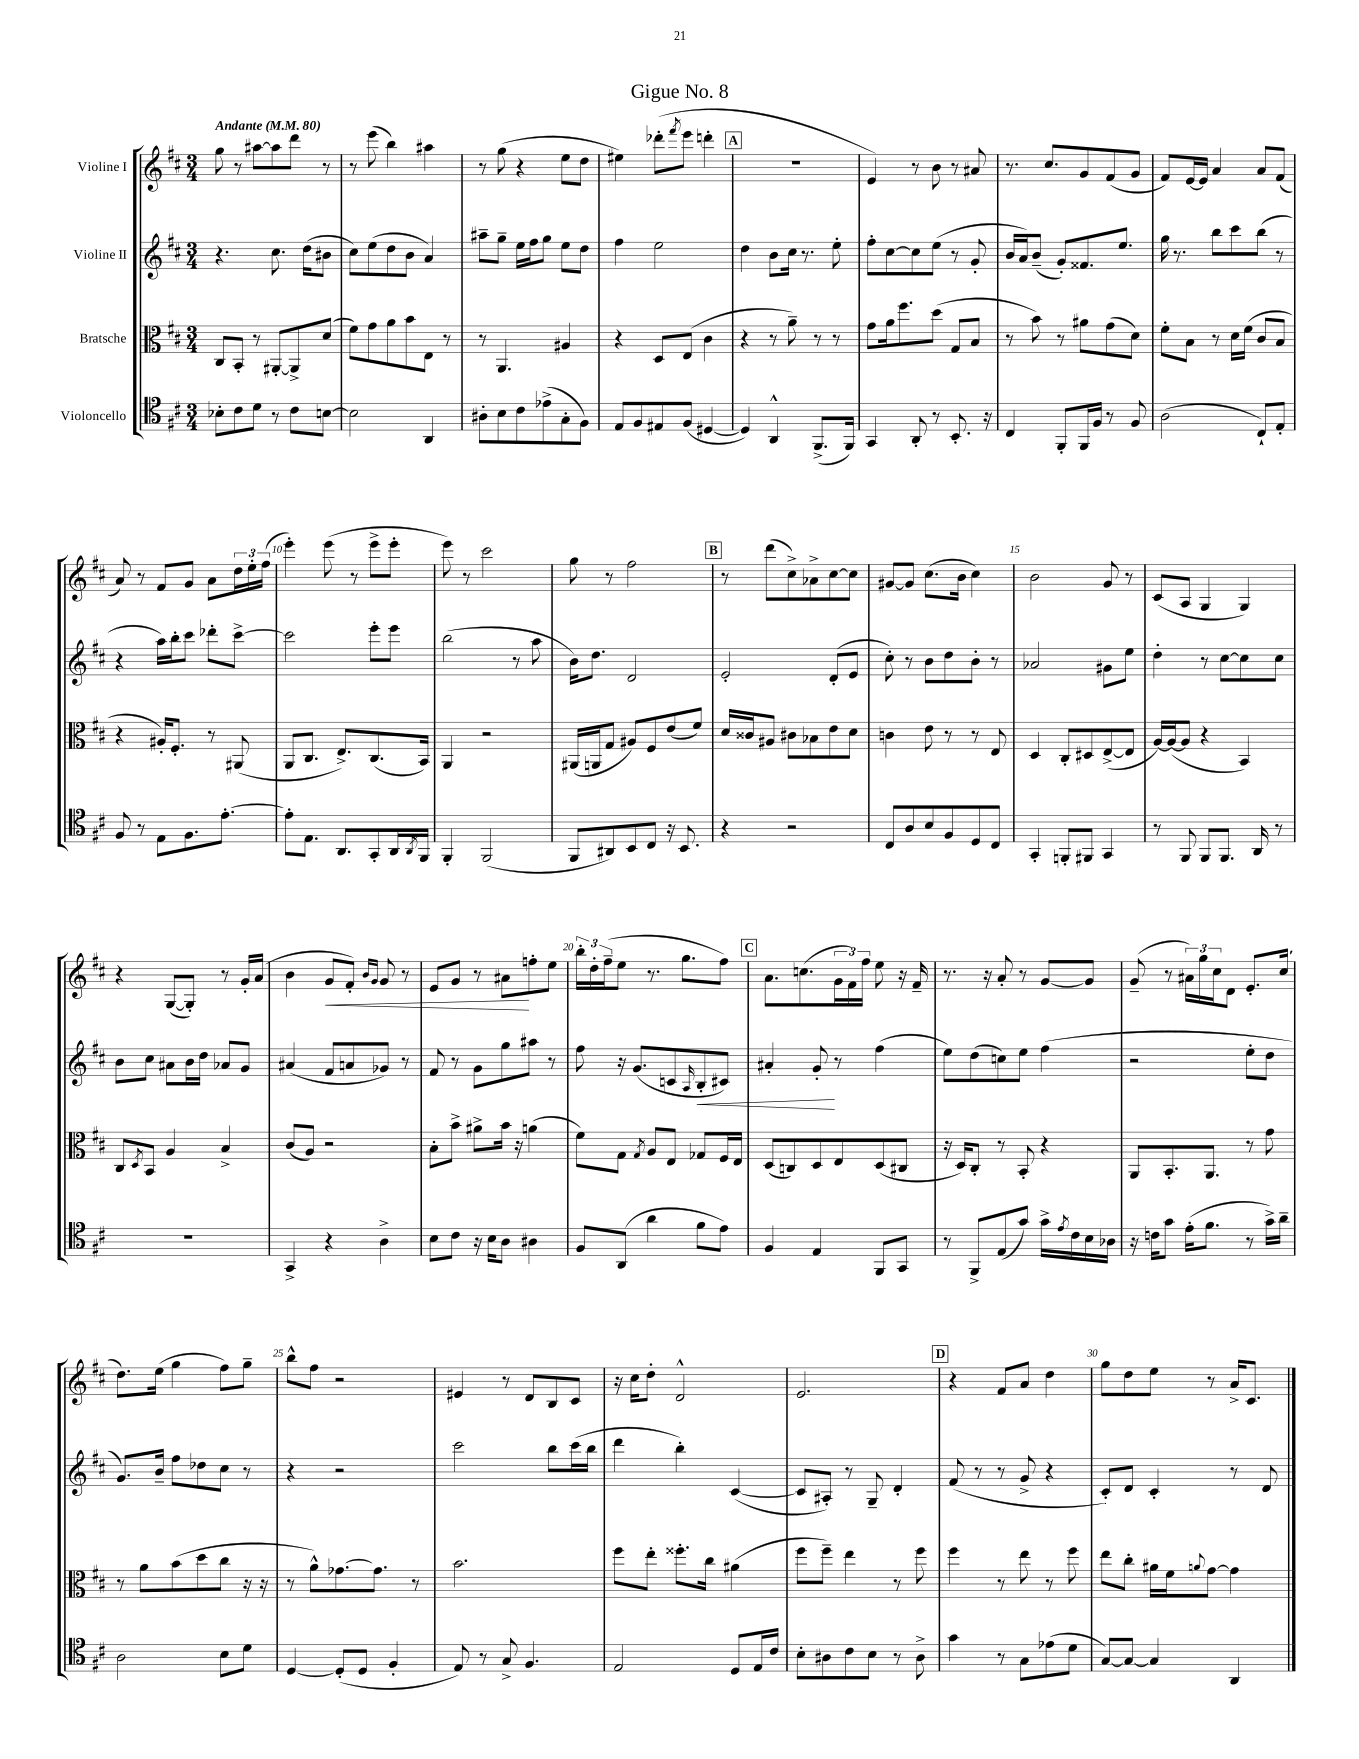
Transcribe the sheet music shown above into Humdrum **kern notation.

**kern	**kern	**kern	**kern
*staff4	*staff3	*staff2	*staff1
*clefC4	*clefC3	*clefG2	*clefG2
*k[f#c#]	*k[f#c#]	*k[f#c#]	*k[f#c#]
*M3/4	*M3/4	*M3/4	*M3/4
*MM80	*MM80	*MM80	*MM80
8B-'\L	8C#/L	4.r	8gg\
8c#\	8BB'/J	.	8r
8d\J	8r	.	[8aa#\L
8r	[8AA#'/L	8.cc#\	8aa#\]
8c#\L	8AA#^/]	.	8ddd\J
.	.	(16dd\LK	.
[8B\J	(8d/J	8b#\J	8r
=	=	=	=
2B\]	8f#\L)	8cc#\L)	8r
.	8g\	(8ee\	(8eee\
.	8a\	8dd\	4bb\)
.	8b\	8b\J	.
4AA/	8E\J	4a/)	4aa#\
.	8r	.	.
=	=	=	=
8A#'\L	8r	8aa#~\L	8r
8B\	4.AA/	8gg~\J	(8gg\
8c#\	.	16ee\LL	4r
.	.	16ff#\J	.
(8e-^\	.	8gg\J	.
8G'\	4A#/	8ee\L	8ee\L
8F#\J)	.	8dd\J	8dd\J
=	=	=	=
8E/L	4r	4ff#\	4ee#\)
8F#/	.	.	.
8E#/	8D/L	2ee\	(8ddd-'\L
.	.	.	8qfff#/
(8F#/J	(8E/J	.	8eee\J
[4D#/	4c#\	.	4ddd'\
=	=	=	=
4D#/])	4r	4dd\	2.r
4AA^^/	8r	8b\L	.
.	8a~\)	16cc#\Jk	.
.	.	8.r	.
(8.FF#^/L	8r	.	.
.	8r	8ee'\	.
16FF#/Jk)	.	.	.
=	=	=	=
4GG/	8g\L	8ff#'\L	4e/)
.	16a\k	[8cc#\	.
.	8.ff#\	.	.
8AA'/	.	8cc#\]	8r
8r	(8dd\J	(8ee\J	8b\
8.BB'/	8G/L	8r	8r
.	8B/J	8g'/	8a#/
16r	.	.	.
=	=	=	=
4C#/	8r	16b/LL	8.r
.	.	16a/J)	.
.	8b\)	(8b~/J	.
.	.	.	8.cc#/L
8FF#'/L	8r	8g'/L)	.
16FF#/L	8a#\L	8.f##/	8g/
16F#/JJ	.	.	.
8r	(8g\	.	(8f#/
.	.	8.ee/J	.
8F#/	8d\J)	.	8g/J
=	=	=	=
(2A\	8f#'\L	16gg\	8f#/L)
.	.	8.r	.
.	8B\J	.	[16e/L
.	.	.	16e/]JJ
.	8r	8bb\L	4a/
.	16d\LL	8ccc#\	.
.	(16f#\JJ	.	.
8C#`/L)	8c#/L	(8bb\J	8a/L
8E'/J	8B/J	8r	(8f#/J
=	=	=	=
8F#/	4r	4r	8a/)
8r	.	.	8r
8E\L	16A#'/LK)	16aa\LL)	8f#/L
.	8.F#'/J	16bb'\J	.
8.F#\	.	8ccc#\J	8g/J
.	8r	8ddd-'\L	8a\L
[8.e'\J	.	.	.
.	(8AA#/	[8ccc#^\J	24dd\L
.	.	.	24ee'\
.	.	.	(24ff#\JJ
=	=	=	=
8e'\]L	8AA/L	2ccc#\]	4eee'\)
8.E\J	8.C#/J	.	.
.	.	.	(8eee\
8.AA/L	8.E^/L)	.	.
.	.	.	8r
8GG'/	(8.C#/	8eee'\L	8eee^\L
16AA/L	.	8eee\J	8eee'\J
8qAA/	.	.	.
16FF#/JJ	16BB/Jk)	.	.
=	=	=	=
4FF#'/	4AA/	(2bb\	8eee\)
.	.	.	8r
(2FF#/	2r	.	2ccc#\
.	.	8r	.
.	.	8aa\	.
=	=	=	=
8FF#/L	(16AA#/LL	16b\LK)	8gg\
.	16AA/J	8.dd\J	.
8AA#/)	8G/J	.	8r
8BB/	8A#/L)	2d/	2ff#\
8C#/J	8F#/	.	.
16r	(8e/	.	.
8.BB/	.	.	.
.	8f#/J)	.	.
=	=	=	=
4r	16d/LL	2e'/	8r
.	16c##/J	.	.
.	8A#/J	.	(8ddd\L
2r	8c#\L	.	8cc#^\)
.	8B-\	.	8a-^\
.	8e\	(8d'/L	[8cc#\
.	8d\J	8e/J	8cc#\]J
=	=	=	=
8C#/L	4c\	8cc#'\)	[8g#/L
8A/	.	8r	8g#/]J
8B/	8e\	8b\L	(8.cc#\L
8F#/	8r	8dd\	.
.	.	.	16b\Jk
8D/	8r	8b'\J	4cc#\)
8C#/J	8E/	8r	.
=	=	=	=
4GG'/	4D/	2a-/	2b\
8FF'/L	8C#'/L	.	.
8FF#/J	8D#/	.	.
4GG/	([8E^/	8g#\L	8g/
.	8E/]J	8ee\J	8r
=	=	=	=
8r	[16A/LL)	4dd'\	(8c#/L
.	(16A/_J	.	.
8FF#/	8A/]J	.	8A/J
8FF#/L	4r	8r	4G/
8.FF#/J	.	[8cc#\L	.
.	4BB/)	8cc#\]	4G/)
16AA/	.	.	.
8r	.	8cc#\J	.
=	=	=	=
2.r	8C#/L	8b\L	4r
.	8qD/	.	.
.	8BB/J	8cc#\J	.
.	4A/	8a#\L	([8G/L
.	.	16b\L	8G'/]J)
.	.	16dd\JJ	.
.	4B^/	8a-/L	8r
.	.	8g/J	16g'/LL
.	.	.	(16a/JJ
=	=	=	=
4GG^/	(8c#/L	(4a#/	4b\
.	8A/J)	.	.
4r	2r	8f#/L	8g/L
.	.	8a/	8f#'/J)
.	.	.	16qqb/LL
.	.	.	16qqg/JJ
4A^\	.	8g-/J)	8g/
.	.	8r	8r
=	=	=	=
8B\L	8B'\L	8f#/	8e/L
8c#\J	8b^\J	8r	8g/J
16r	8a#^\L	8g\L	8r
16B\LK	.	.	.
8A\J	16b\Jk	8gg\	8a#\L
.	16r	.	.
4A#\	(4a\	8aa#\J	8ff'\
.	.	8r	8ee\J
=	=	=	=
8F#/L	8f#\L)	8ff#\	24bb'\LL
.	.	.	24dd'\
.	.	.	(24ff#~\J
(8AA/J	8G\J	16r	8ee\J
.	.	(8.g/L	.
.	8qG/	.	.
4a\	8A/L	.	8.r
.	8E/J	8c/	.
.	.	.	8.gg\L
.	.	16qqA/	.
8f#\L	8G-/L	8B'/	.
8e\J)	16F#/L	8c#/J)	8ff#\J)
.	16E/JJ	.	.
=	=	=	=
4F#/	(8D/L	4a#'/	8.a\L
.	8C/)	.	.
.	.	.	(8.cc\
4E/	8D/	8g'/	.
.	8E/	8r	24g\L
.	.	.	24f#\)
.	.	.	24ff#\JJ
8FF#/L	(8D/	(4ff#\	8ee\
8GG/J	8C#/J	.	16r
.	.	.	16f#~/
=	=	=	=
8r	16r	8ee\L)	8.r
.	16D/LK)	.	.
8FF#^/L	8C#'/J	(8dd\	.
.	.	.	16r
(8E/	8r	8cc\)	8a'/
8g/J)	8BB'/	8ee\J	8r
16g^\LL	4r	(4ff#\	[8g/L
8qe/	.	.	.
16c#\	.	.	.
16B\	.	.	8g/]J
16A-\JJ	.	.	.
=	=	=	=
16r	8AA/L	2r	(8g~/
16c\LK	.	.	.
8g\J	8.BB'/	.	8r
(16e'\LK	.	.	24a#\LL)
.	.	.	24gg\
8.f#\J	8.AA/J	.	.
.	.	.	24cc#\J
.	.	.	8d\J
8r	8r	8ee'\L	8.e'/L
16g^\LL)	8g\	8dd\J	.
16a~\JJ	.	.	(16cc#/Jk
=	=	=	=
2A\	8r	8.g/L)	8.dd\L)
.	8a\L	.	.
.	.	16b~/Jk	(16ee\Jk
.	(8b\	8ff#\L	4gg\
.	8dd\	8dd-\	.
8B\L	8cc#\J	8cc#\J	8ff#\L)
8d\J	16r	8r	8gg~\J
.	16r	.	.
=	=	=	=
[4D/	8r	4r	8bb^^\L
.	8a^^\L)	.	8ff#\J
(8D'/]L	[8.g-\	2r	2r
8D/J	.	.	.
.	8.g-\]J	.	.
4F#'/	.	.	.
.	8r	.	.
=	=	=	=
8E/)	2.b\	2ccc#\	4e#/
8r	.	.	.
8G^/	.	.	8r
4.F#/	.	.	8d/L
.	.	8bb\L	8B/
.	.	(16ccc#\L	8c#/J
.	.	16bb\JJ	.
=	=	=	=
2E/	8ff#\L	4ddd\	16r
.	.	.	16cc#\LK
.	8ee'\J	.	8dd'\J
.	8.ff##'\L	4bb'\)	2d^^/
.	16cc#\Jk	.	.
8D/L	(4a#\	([4c#/	.
16E/L	.	.	.
16c#/JJ	.	.	.
=	=	=	=
8B'\L	8ff#\L	8c#/]L	2.e/
8A#\	8ff#~\J)	8A#'/J)	.
8c#\	4ee\	8r	.
8B\J	.	8G~/	.
8r	8r	4d'/	.
8A#^\	8ff#\	.	.
=	=	=	=
4g\	4ff#\	(8f#/	4r
.	.	8r	.
8r	8r	8r	8f#/L
8G\L	8ee\	8g^/	8a/J
(8e-\	8r	4r	4dd\
8d\J	8ff#\	.	.
=	=	=	=
[8G/L)	8ee\L	8c#'/L)	8gg\L
8G/_J	8cc#'\J	8d/J	8dd\
4G/]	16a#\LL	4c#'/	8ee\J
.	16f#\J	.	.
.	8qqa/	.	.
.	[8g\J	.	8r
4AA/	4g\]	8r	16a^/LK
.	.	.	8.c#/J
.	.	8d/	.
==	==	==	==
*-	*-	*-	*-
